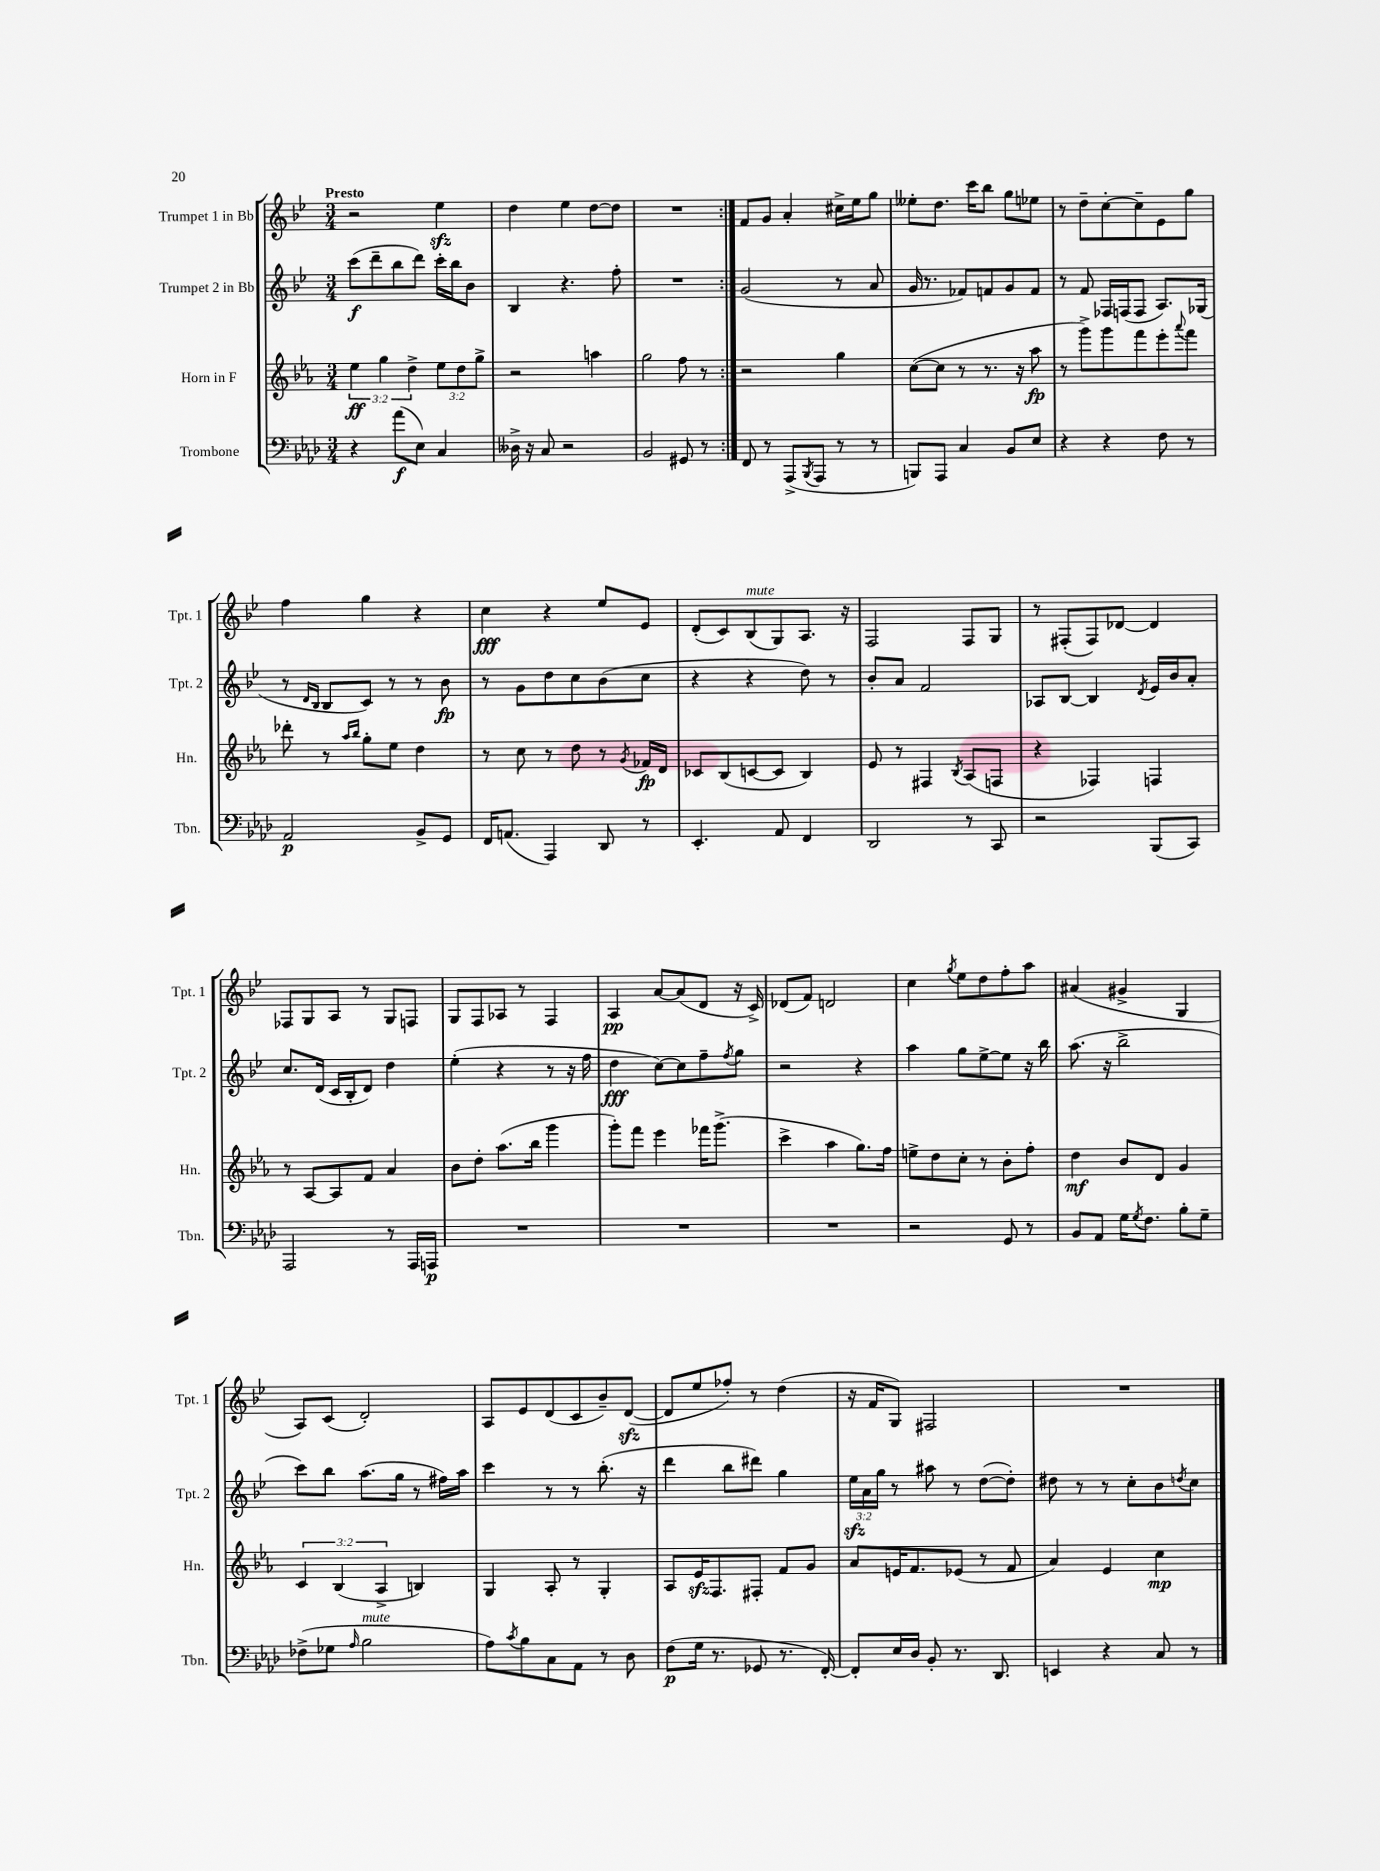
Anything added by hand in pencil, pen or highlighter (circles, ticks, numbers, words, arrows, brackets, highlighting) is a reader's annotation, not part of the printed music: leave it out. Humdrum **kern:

**kern	**kern	**kern	**kern
*staff4	*staff3	*staff2	*staff1
*clefF4	*clefG2	*clefG2	*clefG2
*k[b-e-a-d-]	*k[b-e-a-]	*k[b-e-]	*k[b-e-]
*M3/4	*M3/4	*M3/4	*M3/4
4r	6ee-	(8ccc	2r
.	.	8ddd~	.
.	6gg	.	.
(8a-	.	8bb-	.
.	6dd^	.	.
8E-)	.	8ddd)	.
4C	12ee-	16ccc'	4ee-
.	.	16bb-	.
.	12dd	.	.
.	.	8b-	.
.	12gg^	.	.
=	=	=	=
16D--^	2r	4B-	4dd
16r	.	.	.
8C	.	.	.
2r	.	4.r	4ee-
.	4aa	.	[8dd
.	.	8ff'	8dd]
=	=	=	=
2BB-	2gg	2.r	2.r
8GG#	8ff	.	.
8r	8r	.	.
=:|!	=:|!	=:|!	=:|!
8FF	2r	(2g	8f
8r	.	.	8g
(8AAA-^	.	.	4a'
8qBBB-	.	.	.
8AAA-	.	.	.
8r	4gg	8r	16cc#^
.	.	.	16ee-
8r	.	8a	8gg
=	=	=	=
8BBB)	([8cc	16g	8ee--'
.	.	8.r	.
8AAA-	8cc]	.	8.dd
4C	8r	8f-)	.
.	.	.	16ccc
.	8.r	8f	8bb-
8BB-	.	8g	8gg
.	16r	.	.
8E-	8aa-	8f	8ee-
=	=	=	=
4r	8r	8r	8r
.	8ggg^)	8f	8dd~
4r	8ggg	16F-	[8cc'
.	.	(16F	.
.	8fff	8F	8cc~]
8F	8eee-'	8.A)	8e-
.	8qqaaa-	.	.
8r	8fff	.	8gg
.	.	(16G-	.
=	=	=	=
2AA-	8ddd-'	8r	4ff
.	.	16qqd	.
.	.	16qqB-	.
.	8r	8B-	.
.	16qqaa-	.	.
.	16qqbb-	.	.
.	8gg'	8c)	4gg
.	8ee-	8r	.
8BB-^	4dd	8r	4r
8GG	.	8b-	.
=	=	=	=
16FF	8r	8r	4cc
(8.AA	.	.	.
.	8cc	8g	.
4AAA-)	8r	8dd	4r
.	8dd	8cc	.
8DD-	8r	(8b-	8ee-
.	8qg	.	.
8r	16f-	8cc	8e-
.	16d	.	.
=	=	=	=
4.EE-'	8c-	4r	(8d'
.	(8B-	.	8c)
.	[8c	4r	(8B-
8AA-	8c]	.	8G)
4FF	4B-)	8dd)	8.A
.	.	8r	.
.	.	.	16r
=	=	=	=
2DD-	8e-	8b-'	2F
.	8r	8a	.
.	4F#	2f	.
.	8qB-	.	.
8r	(8A-	.	8F
8CC	8F	.	8G
=	=	=	=
2r	4r	8A-	8r
.	.	[8B-	(8F#'
.	4F-)	4B-]	8F#)
.	.	.	[8d-
.	.	8qd	.
(8BBB-	4F	16e-	4d-]
.	.	16b-	.
8CC)	.	8a'	.
=	=	=	=
2AAA-	8r	8.cc	8F-
.	[8A-	.	8G
.	.	(16d	.
.	8A-]	16c	8A
.	.	16B-'	.
.	8f	8d)	8r
8r	4a-	4dd	8G
16AAA-	.	.	8F
16AAA	.	.	.
=	=	=	=
2.r	8b-	(4ee-'	8G
.	8dd'	.	8F
.	(8.aa-	4r	8A-
.	.	.	8r
.	16bb-	.	.
.	4ggg	8r	4F
.	.	16r	.
.	.	16ff	.
=	=	=	=
2.r	8ggg')	4dd	4A
.	8fff	.	.
.	4eee-	[8cc)	[8a
.	.	8cc]	(8a]
.	16fff-	8ff~	8d
.	(8.ggg^	.	.
.	.	8qff	.
.	.	8gg	16r
.	.	.	16c^)
=	=	=	=
2.r	4ccc^	2r	(8d-
.	.	.	8f)
.	4aa-	.	2d
.	8.gg)	4r	.
.	16ff	.	.
=	=	=	=
2r	8ee^	4aa	4cc
.	8dd	.	.
.	.	.	8qgg
.	8cc'	8gg	8ee-
.	8r	[8ee-^	8dd
8GG	8b-'	8ee-]	8ff'
8r	8ff'	16r	8aa
.	.	16bb-	.
=	=	=	=
8BB-	4dd	(8.aa	(4a#
8AA-	.	.	.
.	.	16r	.
16G	8b-	2bb-^	4g#^
8qG	.	.	.
8.F	.	.	.
.	8d	.	.
8B-'	4g	.	4G
8G~	.	.	.
=	=	=	=
(8F-^	6c	8ccc)	8A)
8G-	.	8bb-	(8c
.	(6B-	.	.
16qqA-	.	.	.
2B-	.	(8.aa	2d')
.	6A-^	.	.
.	.	16gg	.
.	4B)	8r	.
.	.	16ff#)	.
.	.	16aa	.
=	=	=	=
8A-)	4G	4ccc	8A
8qc	.	.	.
8B-	.	.	8e-
8C	8A-'	8r	(8d
8AA-	8r	8r	8c
8r	4G'	(8.bb-'	8b-~)
8D-	.	.	([8d
.	.	16r	.
=	=	=	=
(8F	8A-	4ddd	8d]
16G	16e-	.	8ee-
8.r	8.F	.	.
.	.	8bb-	8ff-')
8GG-	8F#'	8ddd#)	8r
8.r	8f	4gg	(4dd
.	8g	.	.
[16FF')	.	.	.
=	=	=	=
8FF']	8a-	24ee-	16r
.	.	24a	.
.	.	.	16f
.	.	24gg	.
16E-	16e	8r	8G)
16D-	8.f	.	.
8BB-'	.	8aa#	2F#
8.r	(8e-	8r	.
.	8r	([8dd	.
8.DD-	.	.	.
.	8f	8dd'])	.
=	=	=	=
4EE	4a-)	8dd#	2.r
.	.	8r	.
4r	4e-	8r	.
.	.	8cc'	.
8C	4cc	8b-	.
.	.	8qdd	.
8r	.	8cc	.
==	==	==	==
*-	*-	*-	*-
